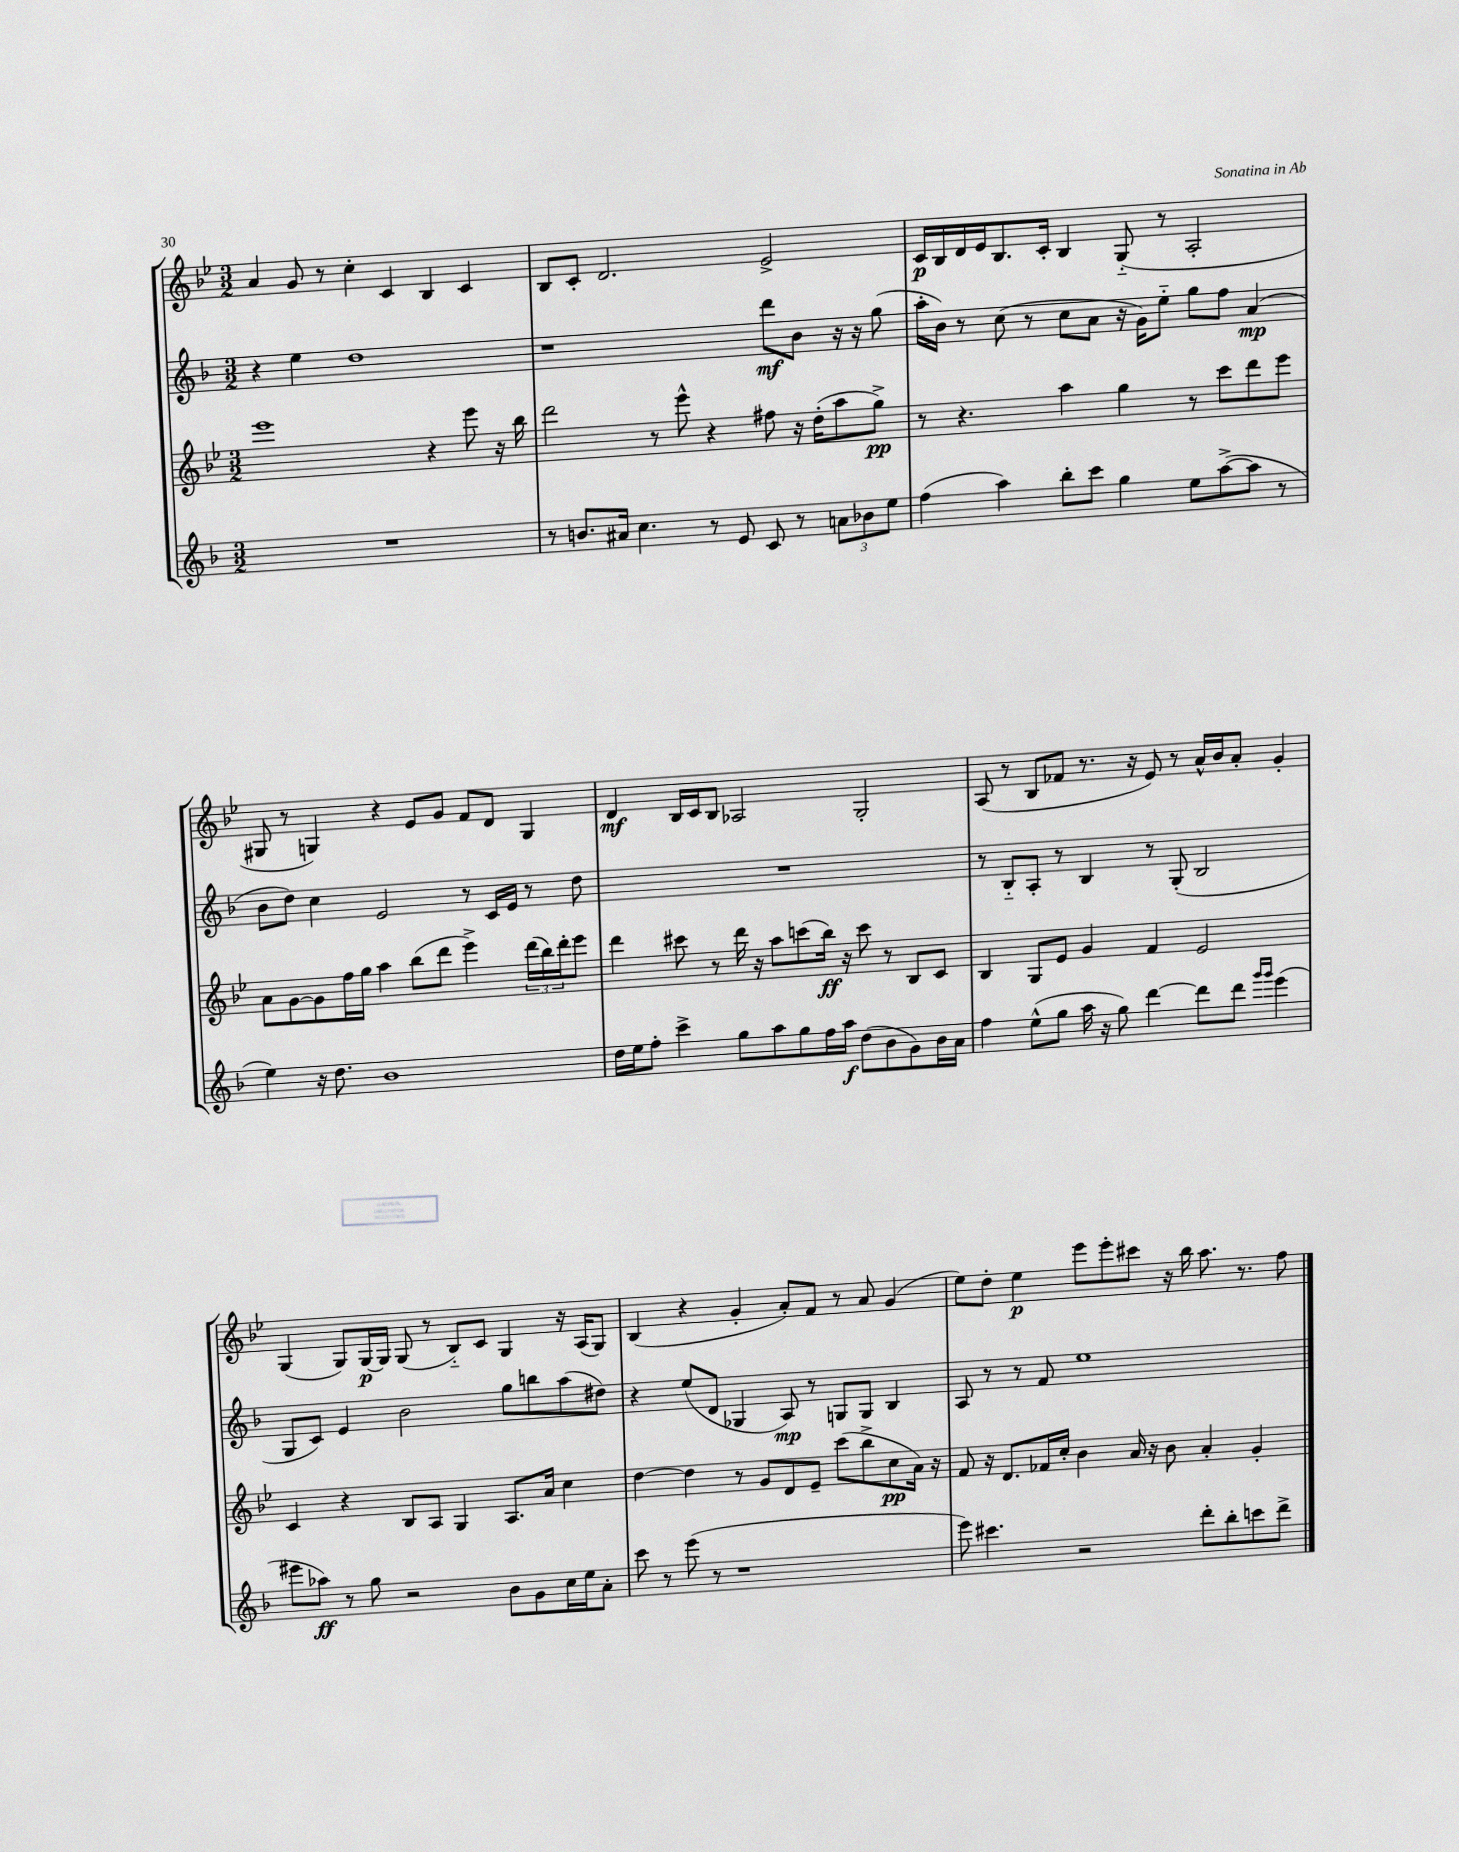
<<
\new StaffGroup <<
\new Staff = "s0" {
    \clef treble \key bes \major \numericTimeSignature \time 3/2
    a'4 g'8 r8 c''4-. c'4 bes4 c'4 |
    bes8 c'8-. d'2. ees'2-> |
    c'16\p bes16 d'16 ees'16 bes8. c'16-. bes4 g8-_( r8 a2-. |
    gis8 r8 g4) r4 ees'8 g'8 f'8 d'8 g4 |
    d'4\mf bes16 c'16 bes8 aes2 g2-. |
    a8( r8 bes8 fes'8 r8. r16 ees'8) r8 a'16-^ bes'16 a'8-. g'4-. |
    g4( g8) g16~\p g16 g8( r8 bes8-_) c'8 g4 r16 a16( g8) |
    bes4( r4 g'4-. a'8-.) f'8 r8 a'8 g'4( |
    ees''8) d''8-. ees''4\p ees'''8 ees'''8-. cis'''8 r16 bes''16 a''8. r8. f''8 \bar "|." |
}
\new Staff = "s1" {
    \clef treble \key f \major \numericTimeSignature \time 3/2
    r4 e''4 d''1 |
    r1 d'''8\mf bes'8 r16 r16 g''8( |
    a''16-. bes'16) r8 c''8( r8 c''8 a'8 r16 g'16) e''8-_ g''8 f''8 a'4\mp( |
    bes'8 d''8) c''4 e'2 r8 c'16 e'16 r8 d''8 |
    R1. |
    r8 bes8-_ a8-. r8 bes4 r8 g8-.( bes2 |
    g8 c'8) e'4 bes'2 g''8 b''8 a''8( dis''8) |
    r4 e''8( d'8 ges4 a8\mp) r8 g8 g8 bes4 |
    a8 r8 r8 f'8 e''1 \bar "|." |
}
\new Staff = "s2" {
    \clef treble \key bes \major \numericTimeSignature \time 3/2
    ees'''1 r4 ees'''8 r16 bes''16 |
    d'''2 r8 ees'''8-^ r4 fis''8 r16 d''16-.( a''8 g''8->\pp) |
    r8 r4. a''4 g''4 r8 c'''8 d'''8 ees'''8 |
    a'8 g'8~ g'8 f''16 g''16 a''4 bes''8( d'''8 ees'''4->) \tuplet 3/2 { d'''16( bes''16) d'''16-. } ees'''8 |
    d'''4 cis'''8 r8 d'''16 r16 a''8 c'''8( bes''16\ff) r16 c'''8 r8 bes8 c'8 |
    bes4 g8 ees'8 g'4 f'4 ees'2 |
    c'4 r4 bes8 a8 g4 a8. a'16 c''4 |
    d''4~ d''4 r8 g'8 d'8 ees'8-- c'''8( bes''8-> c''8\pp a'16) r16 |
    f'8 r16 d'8. fes'16 c''16-. bes'4 a'16 r16 bes'8 a'4-. g'4-. \bar "|." |
}
\new Staff = "s3" {
    \clef treble \key f \major \numericTimeSignature \time 3/2
    R1. |
    r8 b'8. ais'16 c''4. r8 e'8 c'8 r8 \tuplet 3/2 { a'8 bes'8 e''8 } |
    f''4( a''4) bes''8-. c'''8 g''4 e''8 a''8~->( a''8 r8 |
    e''4) r16 d''8. bes'1 |
    d''16 e''16 f''8-. c'''4-> g''8 a''8 g''8 f''16 a''16\f d''8( bes'8 g'8) bes'16 a'16 |
    f''4 e''8-^( g''8 a''16 r16 g''8) d'''4~ d'''8 d'''8 \grace { g'''16 g'''16 } e'''4( |
    eis'''8 aes''8\ff) r8 g''8 r2 bes'8 g'8 c''16 e''16 a'8-. |
    c'''8 r8 e'''8( r8 r1 |
    e'''8) cis'''4. r2 d'''8-. bes''8-. c'''8 d'''8-> \bar "|." |
}
>>
>>
\layout { \context { \Score \remove "Bar_number_engraver" } }
